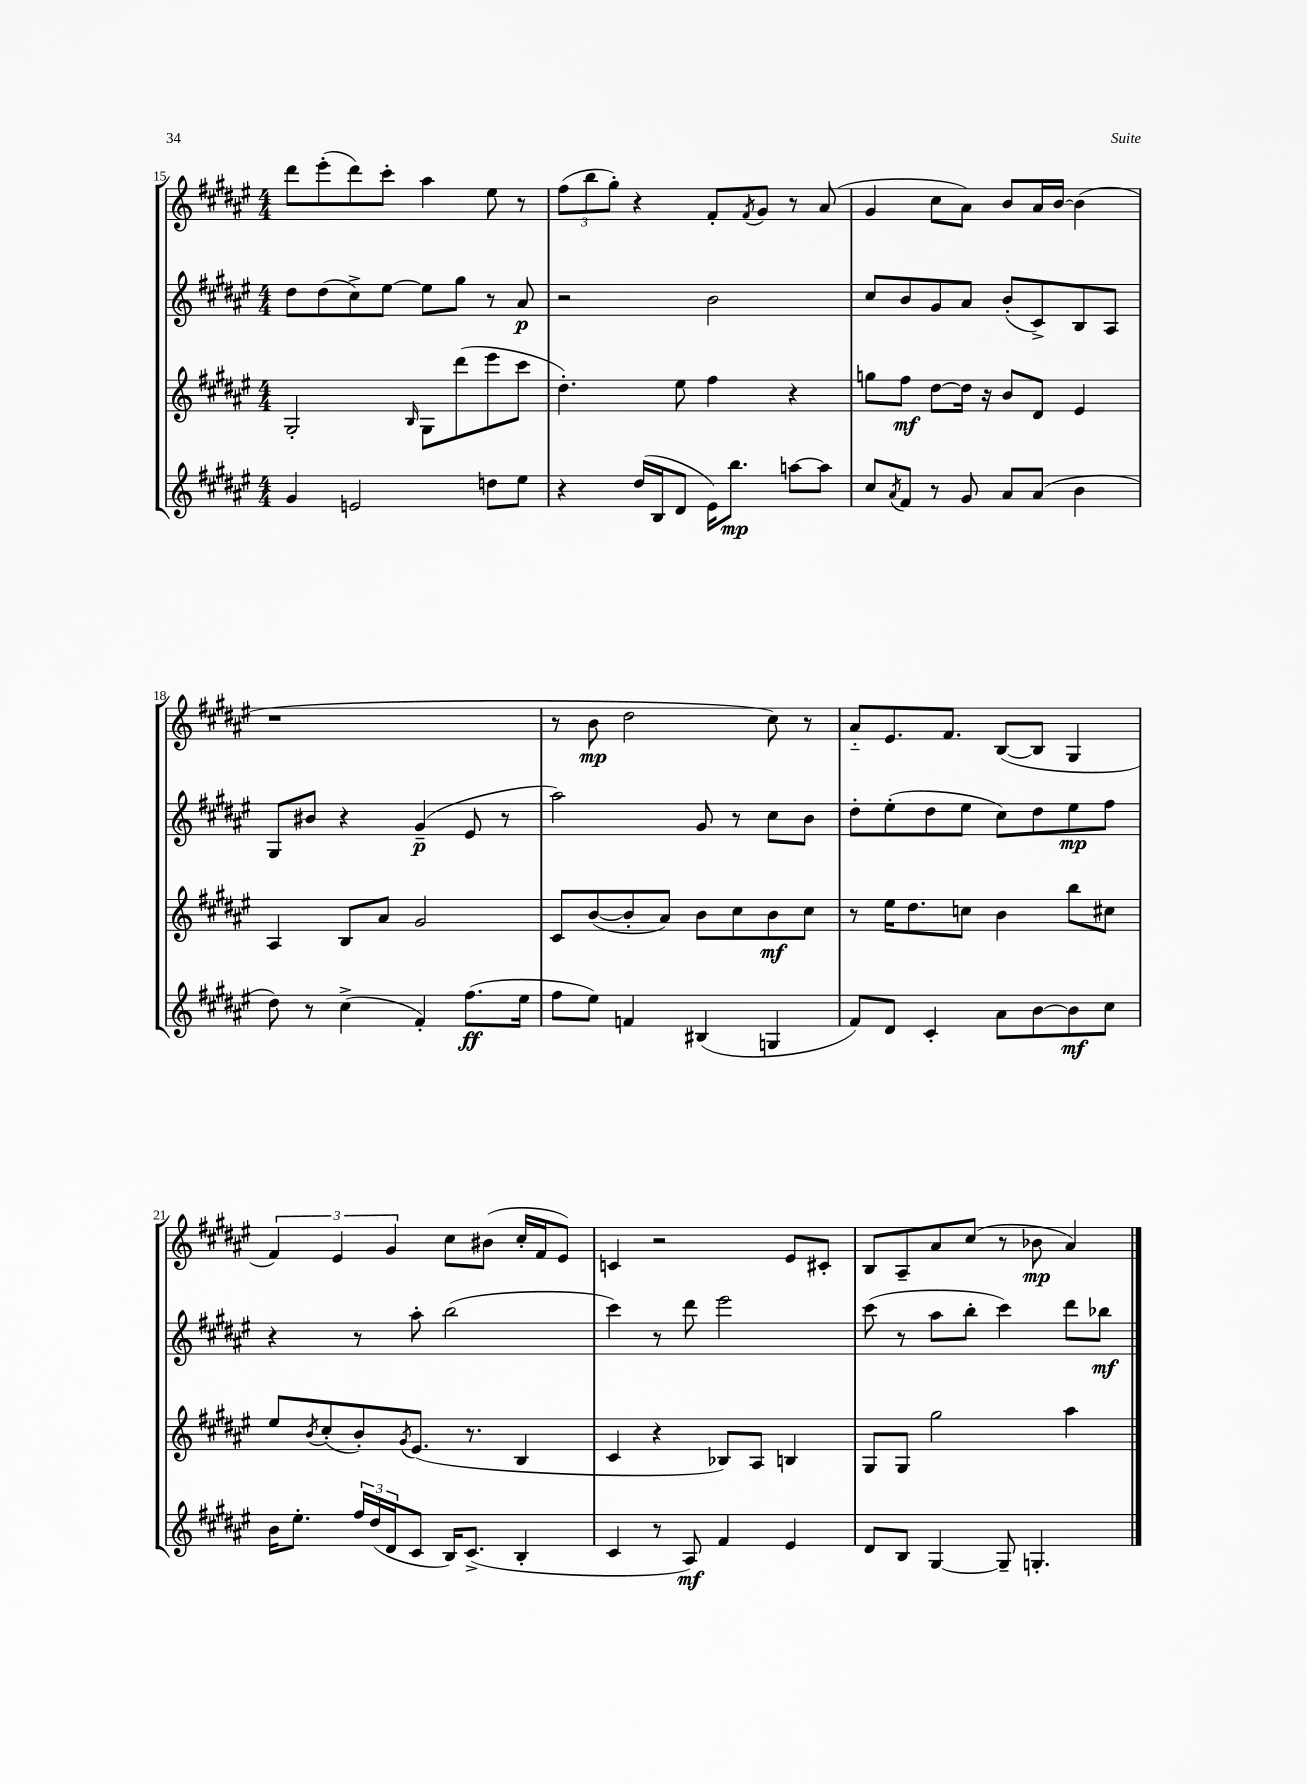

**kern	**dynam	**kern	**dynam	**kern	**dynam	**kern	**dynam
*part4	*part4	*part3	*part3	*part2	*part2	*part1	*part1
*staff4	*staff4	*staff3	*staff3	*staff2	*staff2	*staff1	*staff1
*clefG2	*	*clefG2	*	*clefG2	*	*clefG2	*
*k[f#c#g#d#a#e#]	*	*k[f#c#g#d#a#e#]	*	*k[f#c#g#d#a#e#]	*	*k[f#c#g#d#a#e#]	*
*M4/4	*	*M4/4	*	*M4/4	*	*M4/4	*
=15	=15	=15	=15	=15	=15	=15	=15
4g#/	.	2G#'/	.	8dd#\L	.	8ddd#\L	.
.	.	.	.	(8dd#\	.	(8eee#'\	.
2en/	.	.	.	8cc#^\)	.	8ddd#\)	.
.	.	.	.	[8ee#\J	.	8ccc#'\J	.
.	.	16qqB/	.	.	.	.	.
.	.	8G#\L	.	8ee#\L]	.	4aa#\	.
.	.	(8ddd#\	.	8gg#\J	.	.	.
8ddn\L	.	8eee#\	.	8r	.	8ee#\	.
8ee#\J	.	8ccc#\J	.	8a#/	p	8r	.
=16	=16	=16	=16	=16	=16	=16	=16
4r	.	4.dd#'\)	.	2r	.	(12ff#\L	.
.	.	.	.	.	.	12bb\	.
.	.	.	.	.	.	12gg#'\J)	.
(16dd#/LL	.	.	.	.	.	4r	.
16B/J	.	.	.	.	.	.	.
8d#/J	.	8ee#\	.	.	.	.	.
16e#\KL)	.	4ff#\	.	2b\	.	8f#'/L	.
8.bb\J	mp	.	.	.	.	.	.
.	.	.	.	.	.	8qf#/	.
.	.	.	.	.	.	8g#/J	.
[8aan\L	.	4r	.	.	.	8r	.
8aa\J]	.	.	.	.	.	(8a#/	.
=17	=17	=17	=17	=17	=17	=17	=17
8cc#/L	.	8ggn\L	.	8cc#/L	.	4g#/	.
8qa#/	.	.	.	.	.	.	.
8f#/J	.	8ff#\J	mf	8b/	.	.	.
8r	.	[8dd#\L	.	8g#/	.	8cc#\L	.
8g#/	.	16dd#\Jk]	.	8a#/J	.	8a#\J)	.
.	.	16r	.	.	.	.	.
8a#/L	.	8b/L	.	(8b'/L	.	8b/L	.
(8a#/J	.	8d#/J	.	8c#^/)	.	16a#/L	.
.	.	.	.	.	.	[16b/JJ	.
4b\	.	4e#/	.	8B/	.	(4b\]	.
.	.	.	.	8A#/J	.	.	.
!!LO:LB:g=z
=18	=18	=18	=18	=18	=18	=18	=18
8dd#\)	.	4A#/	.	8G#/L	.	1r	.
8r	.	.	.	8b#X/J	.	.	.
(4cc#^\	.	8B/L	.	4r	.	.	.
.	.	8a#/J	.	.	.	.	.
4f#'/)	.	2g#/	.	(4g#~/	p	.	.
(8.ff#\L	ff	.	.	8e#/	.	.	.
.	.	.	.	8r	.	.	.
16ee#\Jk	.	.	.	.	.	.	.
=19	=19	=19	=19	=19	=19	=19	=19
8ff#\L	.	8c#/L	.	2aa#\)	.	8r	.
8ee#\J)	.	([8b/	.	.	.	8b\	mp
4fn/	.	8b'/]	.	.	.	2dd#\	.
.	.	8a#/J)	.	.	.	.	.
(4B#X/	.	8b\L	.	8g#/	.	.	.
.	.	8cc#\	.	8r	.	.	.
4Gn/	.	8b\	mf	8cc#\L	.	8cc#\)	.
.	.	8cc#\J	.	8b\J	.	8r	.
=20	=20	=20	=20	=20	=20	=20	=20
8f#/L)	.	8r	.	8dd#'\L	.	8a#/L	.
8d#/J	.	16ee#\KL	.	(8ee#'\	.	8.e#/	.
.	.	8.dd#\	.	.	.	.	.
4c#'/	.	.	.	8dd#\	.	.	.
.	.	.	.	.	.	8.f#/J	.
.	.	8ccn\J	.	8ee#\J	.	.	.
8a#\L	.	4b\	.	8cc#\L)	.	([8B/L	.
[8b\	.	.	.	8dd#\	.	8B/J]	.
8b\]	mf	8bb\L	.	8ee#\	mp	4G#/	.
8cc#\J	.	8cc#X\J	.	8ff#\J	.	.	.
!!LO:LB:g=z
=21	=21	=21	=21	=21	=21	=21	=21
16b\KL	.	8ee#/L	.	4r	.	6f#/)	.
8.ee#'\J	.	.	.	.	.	.	.
.	.	8qb/	.	.	.	.	.
.	.	(8cc#'/	.	.	.	.	.
.	.	.	.	.	.	6e#/	.
24ff#/LL	.	8b'/)	.	8r	.	.	.
(24dd#/	.	.	.	.	.	.	.
24d#/J	.	.	.	.	.	6g#/	.
.	.	8qg#/	.	.	.	.	.
8c#/J	.	(8.e#/J	.	8aa#'\	.	.	.
16B/KL)	.	.	.	(2bb\	.	8cc#\L	.
(8.c#^/J	.	8.r	.	.	.	.	.
.	.	.	.	.	.	(8b#X\J	.
4B'/	.	4B/	.	.	.	16cc#'/LL	.
.	.	.	.	.	.	16f#/J	.
.	.	.	.	.	.	8e#/J)	.
=22	=22	=22	=22	=22	=22	=22	=22
4c#/	.	4c#/	.	4ccc#\)	.	4cn/	.
8r	.	4r	.	8r	.	2r	.
8A#/)	mf	.	.	8ddd#\	.	.	.
4f#/	.	8B-X/L)	.	2eee#\	.	.	.
.	.	8A#/J	.	.	.	.	.
4e#/	.	4Bn/	.	.	.	8e#/L	.
.	.	.	.	.	.	8c#X'/J	.
=23	=23	=23	=23	=23	=23	=23	=23
8d#/L	.	8G#/L	.	(8ccc#\	.	8B/L	.
8B/J	.	8G#/J	.	8r	.	8A#~/	.
[4G#/	.	2gg#\	.	8aa#\L	.	8a#/	.
.	.	.	.	8bb'\J	.	(8cc#/J	.
8G#~/]	.	.	.	4ccc#\)	.	8r	.
4.Gn'/	.	.	.	.	.	8b-X\	mp
.	.	4aa#\	.	8ddd#\L	.	4a#/)	.
.	.	.	.	8bb-X\J	mf	.	.
==	==	==	==	==	==	==	==
*-	*-	*-	*-	*-	*-	*-	*-
